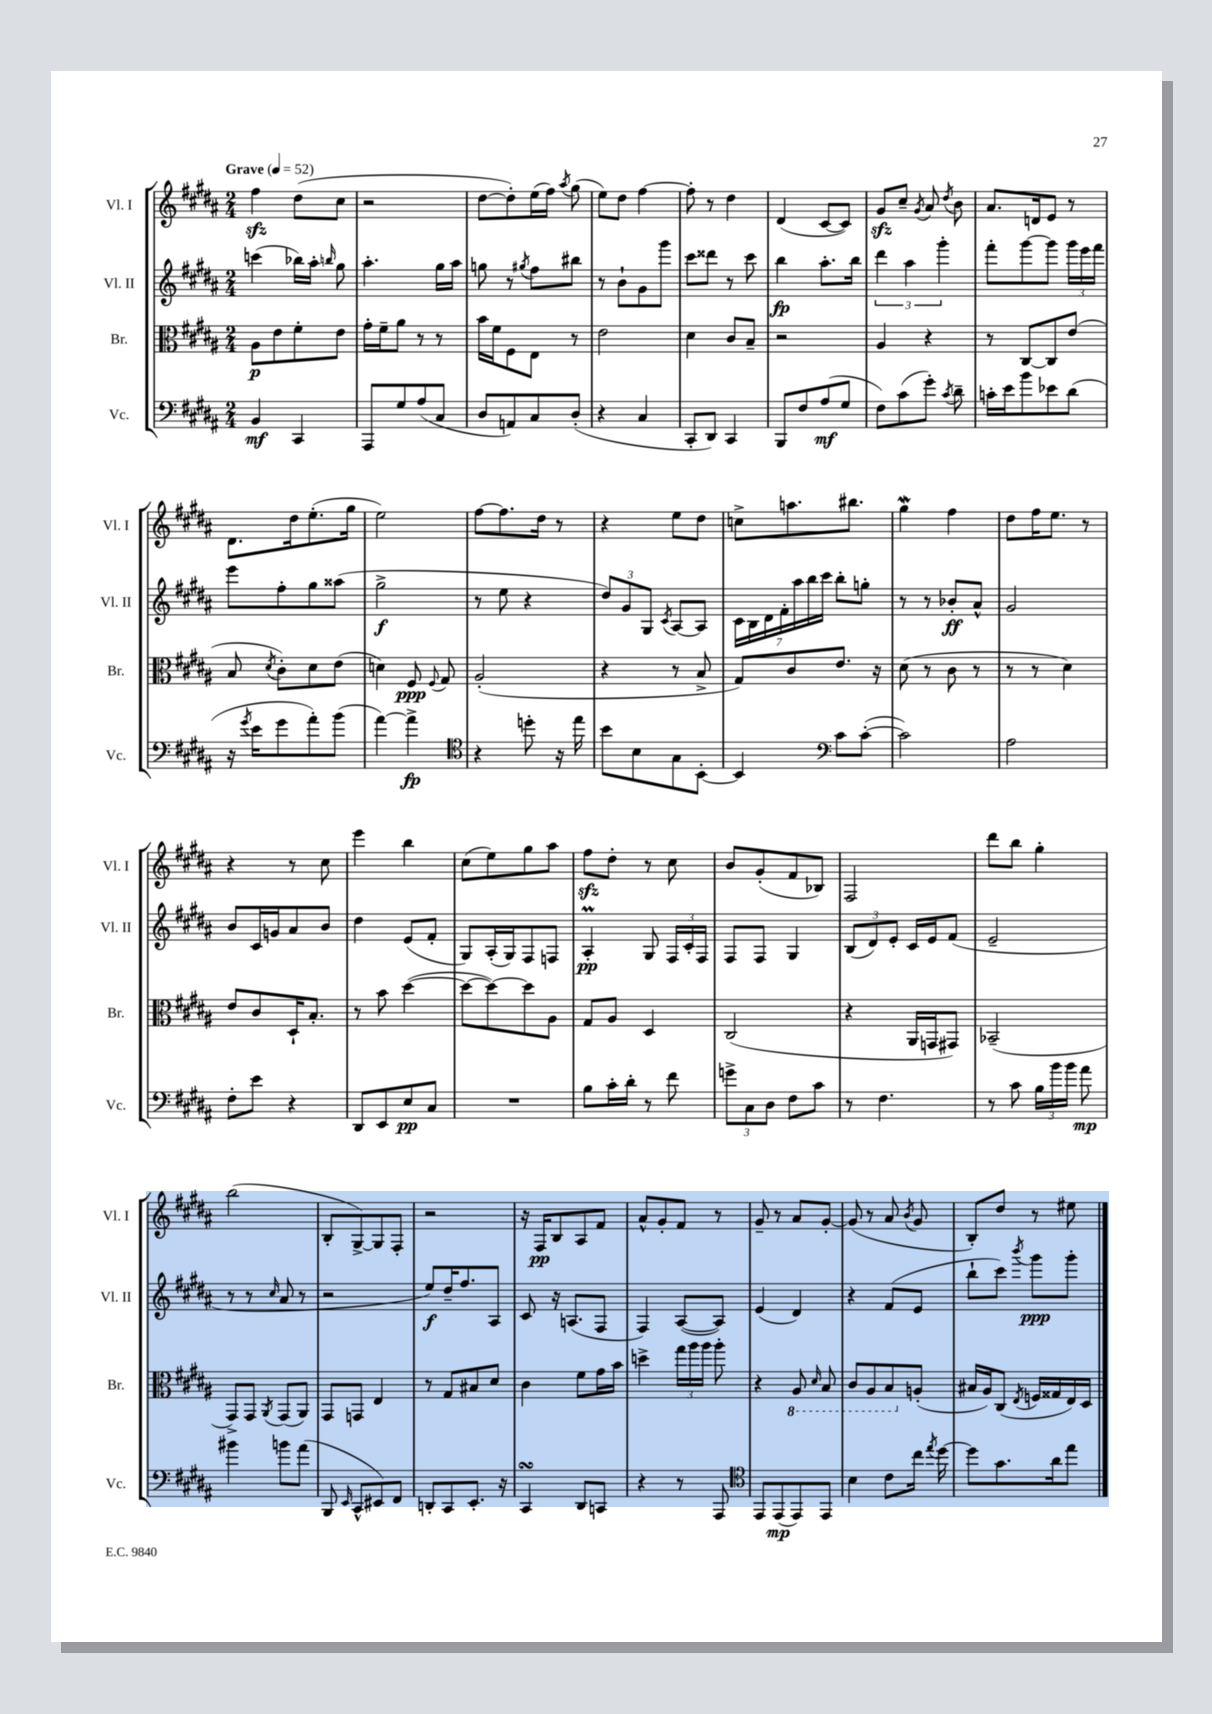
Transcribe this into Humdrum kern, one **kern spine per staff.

**kern	**dynam	**kern	**dynam	**kern	**dynam	**kern	**dynam
*part4	*part4	*part3	*part3	*part2	*part2	*part1	*part1
*staff4	*staff4	*staff3	*staff3	*staff2	*staff2	*staff1	*staff1
*I"Vc.	*	*I"Br.	*	*I"Vl. II	*	*I"Vl. I	*
*I'Vc.	*	*I'Br.	*	*I'Vl. II	*	*I'Vl. I	*
*clefF4	*	*clefC3	*	*clefG2	*	*clefG2	*
*k[f#c#g#d#a#]	*	*k[f#c#g#d#a#]	*	*k[f#c#g#d#a#]	*	*k[f#c#g#d#a#]	*
*M2/4	*	*M2/4	*	*M2/4	*	*M2/4	*
*MM52	*	*MM52	*	*MM52	*	*MM52	*
=1	=1	=1	=1	=1	=1	=1	=1
!	!	!	!	!	!	!LO:TX:a:B:t=Grave	!
4BB/	mf	8A#\L	p	(4cccn\	.	4ff#zz\	.
.	.	8e\	.	.	.	.	.
4CC#/	.	8f#'\	.	16bb-X\LL)	.	(8dd#\L	.
.	.	.	.	16aa#'\JJ	.	.	.
.	.	.	.	16qqbbn/	.	.	.
.	.	8e\J	.	8gg#\	.	8cc#\J	.
=2	=2	=2	=2	=2	=2	=2	=2
8AAA#/L	.	16g#'\LL	.	4.aa#'\	.	2r	.
.	.	16f#~\J	.	.	.	.	.
8G#/	.	8a#\J	.	.	.	.	.
(8A#/	.	8r	.	.	.	.	.
8C#/J	.	8r	.	16gg#\LL	.	.	.
.	.	.	.	16aa#\JJ	.	.	.
=3	=3	=3	=3	=3	=3	=3	=3
8D#/L	.	16b\LL	.	8ggn\	.	[8dd#\L	.
.	.	16f#\J	.	.	.	.	.
8AAn/)	.	8F#\	.	8r	.	8dd#'\])	.
.	.	.	.	8qgg#X/	.	.	.
8C#/	.	8E\J	.	8ff#\L	.	(16ee\L	.
.	.	.	.	.	.	16ff#\JJ)	.
.	.	.	.	.	.	8qaa#/	.
(8D#'/J	.	8r	.	8bb#X\J	.	(8gg#\	.
=4	=4	=4	=4	=4	=4	=4	=4
4r	.	2e\	.	8r	.	8ee\L)	.
.	.	.	.	8b`\L	.	8dd#\J	.
4C#/	.	.	.	8g#\	.	[4ff#\	.
.	.	.	.	8ggg#\J	.	.	.
=5	=5	=5	=5	=5	=5	=5	=5
8CC#'/L	.	4d#\	.	8ccc#\L	.	8ff#'\]	.
8DD#/J)	.	.	.	8ddd##X\J	.	8r	.
4CC#/	.	8c#/L	.	8r	.	4dd#\	.
.	.	8B~/J	.	8ccc#\	.	.	.
=6	=6	=6	=6	=6	=6	=6	=6
8BBB/L	.	2r	.	4bb\	fp	(4d#/	.
8F#/	.	.	.	.	.	.	.
(8A#/	mf	.	.	8.aa#'\L	.	[8c#/L	.
8G#/J	.	.	.	.	.	8c#/J])	.
.	.	.	.	16bb\Jk	.	.	.
=7	=7	=7	=7	=7	=7	=7	=7
8F#\L)	.	4A#/	.	6ddd#\	.	8g#zz/L	.
(8c#\	.	.	.	.	.	8cc#~/J	.
.	.	.	.	6aa#\	.	.	.
.	.	.	.	.	.	8qg#/	.
8g#'\J)	.	4r	.	.	.	8a#/	.
.	.	.	.	6ggg#'\	.	.	.
8qc#/	.	.	.	.	.	8qdd#/	.
8d#~\	.	.	.	.	.	8b\	.
=8	=8	=8	=8	=8	=8	=8	=8
16cn'\LL	.	8r	.	8fff#'\L	.	8.a#/L	.
16e\J	.	.	.	.	.	.	.
8b\	.	[8C#/L	.	[8ggg#\	.	.	.
.	.	.	.	.	.	16dn/k	.
8e-X\	.	8C#/]	.	8ggg#\J]	.	8e/J	.
(8d#\J	.	(8e/J	.	24ggg#\LL	.	8r	.
.	.	.	.	24eee\	.	.	.
.	.	.	.	24fff#\JJ	.	.	.
!!LO:LB:g=z
=9	=9	=9	=9	=9	=9	=9	=9
16r	.	8B/	.	8eee\L	.	8.d#\L	.
8qg#/	.	.	.	.	.	.	.
16e\KL	.	.	.	.	.	.	.
.	.	8qd#/	.	.	.	.	.
8g#\	.	8c#'\L)	.	8ff#'\	.	.	.
.	.	.	.	.	.	16dd#\k	.
8a#'\)	.	8d#\	.	8gg#\	.	(8.ee'\	.
(8b\J	.	(8e\J	.	(8aa##X\J	.	.	.
.	.	.	.	.	.	16gg#\Jk	.
=10	=10	=10	=10	=10	=10	=10	=10
[4a#\)	.	4dn\)	.	2gg#^\	f	2ee\)	.
4a#^\]	fp	8F#/	ppp	.	.	.	.
.	.	8qqF#/	.	.	.	.	.
.	.	8G#/	.	.	.	.	.
=11	=11	=11	=11	=11	=11	=11	=11
*clefC4	*	*	*	*	*	*	*
4r	.	(2A#'/	.	8r	.	[8ff#\L	.
.	.	.	.	8ee\	.	8.ff#\]	.
8ddn'\	.	.	.	4r	.	.	.
.	.	.	.	.	.	16dd#\Jk	.
16r	.	.	.	.	.	8r	.
16ee\	.	.	.	.	.	.	.
=12	=12	=12	=12	=12	=12	=12	=12
8b\L	.	4r	.	12dd#/L)	.	4r	.
.	.	.	.	12g#/	.	.	.
8B\	.	.	.	.	.	.	.
.	.	.	.	12G#/J	.	.	.
.	.	.	.	8qc#/	.	.	.
8G#\	.	8r	.	[8A#/L	.	8ee\L	.
[8BB'\J	.	8B^/	.	8A#/J]	.	8dd#\J	.
=13	=13	=13	=13	=13	=13	=13	=13
4BB/]	.	8G#/L)	.	28c#\LL	.	8ccn^\L	.
.	.	.	.	28B\	.	.	.
.	.	.	.	28d#\	.	.	.
.	.	.	.	28f#'\	.	.	.
.	.	8c#/	.	.	.	8.aan\	.
.	.	.	.	28aa#\	.	.	.
.	.	.	.	28bb\	.	.	.
.	.	.	.	28ccc#\JJ	.	.	.
*clefF4	*	*	*	*	*	*	*
8c#\L	.	8.e/J	.	8bb'\L	.	.	.
.	.	.	.	.	.	8.bb#X\J	.
([8c#'\J	.	.	.	8ggn'\J	.	.	.
.	.	16r	.	.	.	.	.
=14	=14	=14	=14	=14	=14	=14	=14
2c#\])	.	(8d#\	.	8r	.	4gg#W\	.
.	.	8r	.	8r	.	.	.
.	.	8c#\	.	8b-X'/L	ff	4ff#\	.
.	.	8r	.	8a#^^/J	.	.	.
=15	=15	=15	=15	=15	=15	=15	=15
2A#\	.	8r	.	2g#/	.	8dd#\L	.
.	.	8r	.	.	.	16ff#\K	.
.	.	.	.	.	.	8.ee\J	.
.	.	4d#\)	.	.	.	.	.
.	.	.	.	.	.	8r	.
!!LO:LB:g=z
=16	=16	=16	=16	=16	=16	=16	=16
8F#'\L	.	8e/L	.	8b/L	.	4r	.
8e\J	.	8c#/	.	16c#/L	.	.	.
.	.	.	.	16gn/J	.	.	.
4r	.	16D#`/K	.	8a#/	.	8r	.
.	.	8.B'/J	.	.	.	.	.
.	.	.	.	8b/J	.	8cc#\	.
=17	=17	=17	=17	=17	=17	=17	=17
8DD#/L	.	8r	.	4dd#\	.	4eee\	.
8EE/	.	8b\	.	.	.	.	.
8E/	pp	([4dd#\	.	(8e/L	.	4bb\	.
8C#/J	.	.	.	8f#'/J	.	.	.
=18	=18	=18	=18	=18	=18	=18	=18
2r	.	8dd#\L_	.	8G#/L)	.	(8cc#\L	.
.	.	8dd#\_)	.	(16A#'/L	.	8ee\)	.
.	.	.	.	16G#/J)	.	.	.
.	.	8dd#\]	.	8F#/	.	8gg#\	.
.	.	8A#\J	.	8Fn/J	.	8aa#\J	.
=19	=19	=19	=19	=19	=19	=19	=19
8B\L	.	8G#/L	.	4A#m'/	pp	8ff#zz\L	.
16c#'\L	.	8A#/J	.	.	.	8dd#'\J	.
16d#'\JJ	.	.	.	.	.	.	.
8r	.	4D#/	.	8G#/	.	8r	.
8f#\	.	.	.	24F#/LL	.	8cc#\	.
.	.	.	.	24c#'/	.	.	.
.	.	.	.	24F#/JJ	.	.	.
=20	=20	=20	=20	=20	=20	=20	=20
12gn^\L	.	(2C#/	.	8F#/L	.	8b/L	.
12C#\	.	.	.	.	.	.	.
.	.	.	.	8F#/J	.	(8g#'/	.
12D#\J	.	.	.	.	.	.	.
8F#\L	.	.	.	4G#/	.	8f#/	.
8c#\J	.	.	.	.	.	8B-X/J)	.
=21	=21	=21	=21	=21	=21	=21	=21
8r	.	4r	.	(12B/L	.	2F#/	.
.	.	.	.	12d#/)	.	.	.
4.F#\	.	.	.	.	.	.	.
.	.	.	.	12e'/J	.	.	.
.	.	16AA#/LL	.	16c#/LL	.	.	.
.	.	16GGn/J	.	16e/J	.	.	.
.	.	8GG#X/J)	.	(8f#/J	.	.	.
=22	=22	=22	=22	=22	=22	=22	=22
8r	.	(2BB-X~/	.	2e~/	.	8ddd#\L	.
8c#\	.	.	.	.	.	8bb\J	.
24B\LL	.	.	.	.	.	4gg#'\	.
24b\	.	.	.	.	.	.	.
24b\JJ	.	.	.	.	.	.	.
8a#\	mp	.	.	.	.	.	.
!!LO:LB:g=z
=23	=23	=23	=23	=23	=23	=23	=23
4b#X\	.	8GG#^/L)	.	8r	.	(2bb\	.
.	.	8GG#/J	.	8r	.	.	.
.	.	8qAA#/	.	16qqcc#/	.	.	.
8bn\L	.	(8GG#/L	.	8a#/	.	.	.
(8a#\J	.	8AA#/J)	.	8r	.	.	.
=24	=24	=24	=24	=24	=24	=24	=24
8BBB/	.	8GG#/L	.	2r	.	8B'/L	.
16qqEE/	.	.	.	.	.	.	.
8CC#^^/L	.	8GGn/J	.	.	.	[8G#^/)	.
8EE#X/)	.	4E/	.	.	.	8G#/]	.
8FF#/J	.	.	.	.	.	8F#'/J	.
=25	=25	=25	=25	=25	=25	=25	=25
8DDn'/L	.	8r	.	8ee/L)	f	2r	.
8CC#/	.	8G#/L	.	16dd#~/K	.	.	.
.	.	.	.	8.ff#/	.	.	.
8.EE'/J	.	8B#X/	.	.	.	.	.
.	.	8d#/J	.	8A#/J	.	.	.
16r	.	.	.	.	.	.	.
=26	=26	=26	=26	=26	=26	=26	=26
4CC#sSSS/	.	4c#\	.	8c#/	.	16r	.
.	.	.	.	.	.	16F#/KL	pp
.	.	.	.	16r	.	8B/	.
.	.	.	.	(8.An/L	.	.	.
8DD#/L	.	8f#\L	.	.	.	8A#/	.
8CCn/J	.	16g#\L	.	8F#/J	.	8f#/J	.
.	.	16b\JJ	.	.	.	.	.
=27	=27	=27	=27	=27	=27	=27	=27
4r	.	4ddn^\	.	4F#/)	.	8a#^^/L	.
.	.	.	.	.	.	8g#'/	.
8r	.	24gg#\LL	.	([8A#/L	.	8f#/J	.
.	.	24aa#\	.	.	.	.	.
.	.	24aa#\JJ	.	.	.	.	.
8AAA#/	.	8aa#'\	.	8A#/J])	.	8r	.
=28	=28	=28	=28	=28	=28	=28	=28
*clefC4	*	*	*	*	*	*	*
8EE/L	.	4r	.	(4e/	.	8g#~/	.
(8EE/	mp	.	.	.	.	8r	.
*	*	*8ba	*	*	*	*	*
8EE/)	.	8AA#/	.	4d#/)	.	8a#/L	.
.	.	16qqD#/	.	.	.	.	.
8EE/J	.	8BB/	.	.	.	[8g#'/J	.
=29	=29	=29	=29	=29	=29	=29	=29
4B\	.	8C#/L	.	4r	.	(8g#/]	.
.	.	8AA#/	.	.	.	8r	.
8c#\L	.	8BB/	.	(8f#/L	.	8a#/	.
.	.	.	.	.	.	8qb/	.
*	*	*X8ba	*	*	*	*	*
16cc#\Jk	.	(8An'/J	.	8e/J	.	8g#/	.
8qee/	.	.	.	.	.	.	.
[16dd#\	.	.	.	.	.	.	.
=30	=30	=30	=30	=30	=30	=30	=30
8dd#\L]	.	16B#X/LL	.	8bb`\L	.	8B'/L)	.
.	.	16A#/J)	.	.	.	.	.
8.g#\	.	(8C#/J	.	8ccc#\J)	.	8dd#/J	.
.	.	8qE/	.	8qbbb/	.	.	.
.	.	16Fn/LL	.	8ggg#\L	ppp	8r	.
16a#\k	.	16G##X/	.	.	.	.	.
8ee\J	.	16E/)	.	8ggg#'\J	.	8ee#X\	.
.	.	16D#/JJ	.	.	.	.	.
==	==	==	==	==	==	==	==
*-	*-	*-	*-	*-	*-	*-	*-
